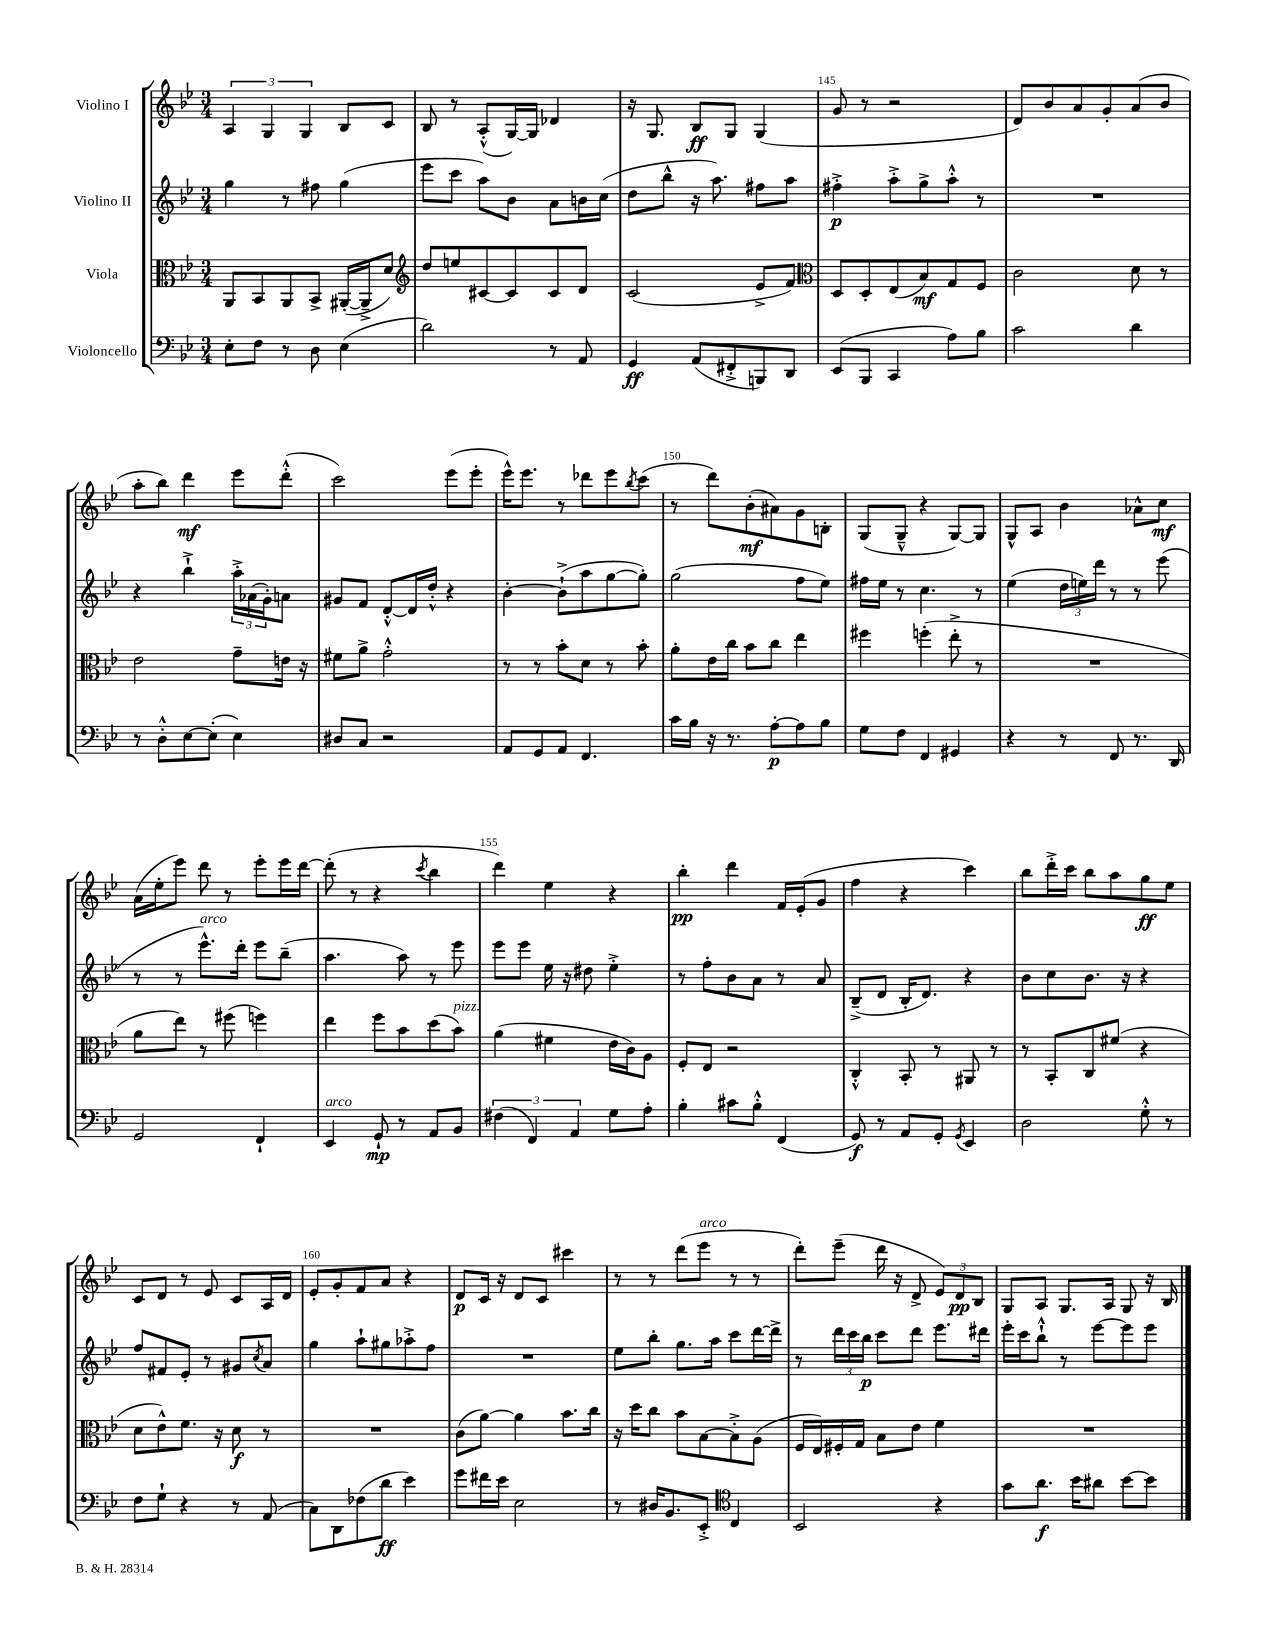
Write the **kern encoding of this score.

**kern	**dynam	**kern	**dynam	**kern	**dynam	**kern	**dynam
*part4	*part4	*part3	*part3	*part2	*part2	*part1	*part1
*staff4	*staff4	*staff3	*staff3	*staff2	*staff2	*staff1	*staff1
*I"Violoncello	*	*I"Viola	*	*I"Violino II	*	*I"Violino I	*
*clefF4	*	*clefC3	*	*clefG2	*	*clefG2	*
*k[b-e-]	*	*k[b-e-]	*	*k[b-e-]	*	*k[b-e-]	*
*M3/4	*	*M3/4	*	*M3/4	*	*M3/4	*
=142	=142	=142	=142	=142	=142	=142	=142
8E-'\L	.	8AA/L	.	4gg\	.	6A/	.
8F\J	.	8BB-/	.	.	.	.	.
.	.	.	.	.	.	6G/	.
8r	.	8AA/	.	8r	.	.	.
.	.	.	.	.	.	6G/	.
8D\	.	8BB-^/J	.	8ff#X\	.	.	.
(4E-\	.	([16AA#X'/LL	.	(4gg\	.	8B-/L	.
.	.	16AA#~^/J]	.	.	.	.	.
.	.	8d/J)	.	.	.	8c/J	.
=143	=143	=143	=143	=143	=143	=143	=143
*	*	*clefG2	*	*	*	*	*
2d\)	.	8dd/L	.	8eee-\L	.	8B-/	.
.	.	8een/	.	8ccc\J	.	8r	.
.	.	[8c#X/	.	8aa\L)	.	(8A'^^/L	.
.	.	8c#/]	.	8b-\J	.	[16G/L)	.
.	.	.	.	.	.	16G/JJ]	.
8r	.	8c#/	.	8a\L	.	4d-X/	.
8AA/	.	8d/J	.	16bn\L	.	.	.
.	.	.	.	(16cc\JJ	.	.	.
=144	=144	=144	=144	=144	=144	=144	=144
4GG/	ff	(2c/	.	8dd\L	.	16r	.
.	.	.	.	.	.	8.G/	.
.	.	.	.	8bb-^^\J	.	.	.
(8AA/L	.	.	.	16r	.	8B-/L	ff
.	.	.	.	8.aa\)	.	.	.
8FF#X'^/	.	.	.	.	.	8G/J	.
8BBBn/)	.	8e-^/L	.	8ff#X\L	.	(4G/	.
8DD/J	.	8f/J)	.	8aa\J	.	.	.
=145	=145	=145	=145	=145	=145	=145	=145
*	*	*clefC3	*	*	*	*	*
(8EE-/L	.	8D/L	.	4ff#X'^\	p	8g/	.
8BBB-/J	.	8D'/	.	.	.	8r	.
4CC/	.	(8E-/	.	8aa'^\L	.	2r	.
.	.	8B-/)	mf	8gg^\	.	.	.
8A\L)	.	8G/	.	8aa'^^\J	.	.	.
8B-\J	.	8F/J	.	8r	.	.	.
=146	=146	=146	=146	=146	=146	=146	=146
2c\	.	2c\	.	2.r	.	8d/L)	.
.	.	.	.	.	.	8b-/	.
.	.	.	.	.	.	8a/	.
.	.	.	.	.	.	8g'/	.
4d\	.	8d\	.	.	.	(8a/	.
.	.	8r	.	.	.	8b-/J	.
!!LO:LB:g=z
=147	=147	=147	=147	=147	=147	=147	=147
8r	.	2e-\	.	4r	.	8aa'\L	.
8D'^^\L	.	.	.	.	.	8bb-\J)	.
[8E-\	.	.	.	4bb-`^\	.	4ddd\	mf
(8E-'\J]	.	.	.	.	.	.	.
4E-\)	.	8g~\L	.	24aa'^\LL	.	8eee-\L	.
.	.	.	.	(24a-X\	.	.	.
.	.	.	.	24g'\J)	.	.	.
.	.	16en\Jk	.	8an\J	.	(8ddd'^^\J	.
.	.	16r	.	.	.	.	.
=148	=148	=148	=148	=148	=148	=148	=148
8D#X/L	.	8f#X\L	.	8g#X/L	.	2ccc\)	.
8C/J	.	8a^\J	.	8f/J	.	.	.
2r	.	2g'^^\	.	[8d'^^/L	.	.	.
.	.	.	.	16d/L]	.	.	.
.	.	.	.	16dd'^^/JJ	.	.	.
.	.	.	.	4r	.	(8eee-\L	.
.	.	.	.	.	.	8eee-'\J	.
=149	=149	=149	=149	=149	=149	=149	=149
8AA/L	.	8r	.	[4b-'\	.	16eee-^^\KL)	.
.	.	.	.	.	.	8.eee-\J	.
8GG/	.	8r	.	.	.	.	.
8AA/J	.	8b-'\L	.	(8b-`^\L]	.	8r	.
4.FF/	.	8d\J	.	8aa\	.	8ddd-X\L	.
.	.	8r	.	[8gg\	.	8eee-\	.
.	.	.	.	.	.	8qbb-/	.
.	.	8b-'\	.	8gg'\J])	.	(8ccc\J	.
=150	=150	=150	=150	=150	=150	=150	=150
16c\LL	.	8a'\L	.	(2gg\	.	8r	.
16B-\JJ	.	.	.	.	.	.	.
16r	.	16e-\L	.	.	.	8ddd\L)	.
8.r	.	16cc\JJ	.	.	.	.	.
.	.	8b-\L	.	.	.	(8b-'\	mf
[8A'\L	p	8cc\J	.	.	.	8a#X\)	.
8A\]	.	4ee-\	.	8ff\L	.	8g\	.
8B-\J	.	.	.	8ee-\J)	.	8Bn'\J	.
=151	=151	=151	=151	=151	=151	=151	=151
8G\L	.	4ff#X\	.	16ff#X\LL	.	(8G/L	.
.	.	.	.	16ee-\JJ	.	.	.
8F\J	.	.	.	8r	.	8G~^^/J	.
4FF/	.	(4ffn'\	.	4.cc\	.	4r	.
4GG#X/	.	8ee-'^\	.	.	.	[8G/L)	.
.	.	8r	.	8r	.	8G/J]	.
=152	=152	=152	=152	=152	=152	=152	=152
4r	.	2.r	.	(4ee-\	.	8G^^/L	.
.	.	.	.	.	.	8A/J	.
8r	.	.	.	24dd\LL	.	4b-\	.
.	.	.	.	24een\)	.	.	.
.	.	.	.	24ddd\JJ	.	.	.
8FF/	.	.	.	8r	.	.	.
8.r	.	.	.	8r	.	8a-X^^\L	.
.	.	.	.	(8eee-\	.	8cc\J	mf
16DD/	.	.	.	.	.	.	.
!!LO:LB:g=z
=153	=153	=153	=153	=153	=153	=153	=153
2GG/	.	8a\L	.	8r	.	(16a\LL	.
.	.	.	.	.	.	16ee-'\J	.
.	.	8ee-\J)	.	8r	.	8eee-\J)	.
!	!	!	!	!LO:TX:a:i:t=arco	!	!	!
.	.	8r	.	8.eee-^^\L)	.	8ddd\	.
.	.	(8ff#X\	.	.	.	8r	.
.	.	.	.	16ddd'\Jk	.	.	.
4FF`/	.	4ffn\)	.	8eee-\L	.	8eee-'\L	.
.	.	.	.	(8bb-~\J	.	16eee-\L	.
.	.	.	.	.	.	[16ddd\JJ	.
=154	=154	=154	=154	=154	=154	=154	=154
!LO:TX:a:i:t=arco	!	!	!	!	!	!	!
4EE-/	.	4ee-\	.	4.aa\	.	(8ddd'\]	.
.	.	.	.	.	.	8r	.
8GG`/	mp	8ff\L	.	.	.	4r	.
8r	.	8b-\	.	8aa\)	.	.	.
.	.	.	.	.	.	8qccc/	.
8AA/L	.	(8dd\	.	8r	.	4bb-\	.
!	!	!LO:TX:a:i:t=pizz.	!	!	!	!	!
8BB-/J	.	8b-\J)	.	8eee-\	.	.	.
=155	=155	=155	=155	=155	=155	=155	=155
(6F#X\	.	(4a\	.	8eee-\L	.	4ddd\)	.
.	.	.	.	8eee-\J	.	.	.
6FF/)	.	.	.	.	.	.	.
.	.	4f#X\	.	16ee-\	.	4ee-\	.
.	.	.	.	16r	.	.	.
6AA/	.	.	.	.	.	.	.
.	.	.	.	8dd#X\	.	.	.
8G\L	.	16e-\LL	.	4ee-'^\	.	4r	.
.	.	16c\J)	.	.	.	.	.
8A'\J	.	8A\J	.	.	.	.	.
=156	=156	=156	=156	=156	=156	=156	=156
4B-'\	.	8F'/L	.	8r	.	4bb-'\	pp
.	.	8E-/J	.	8ff'\L	.	.	.
8c#X\L	.	2r	.	8b-\	.	4ddd\	.
8B-'^^\J	.	.	.	8a\J	.	.	.
(4FF/	.	.	.	8r	.	16f/LL	.
.	.	.	.	.	.	(16e-'/J	.
.	.	.	.	8a/	.	8g/J	.
=157	=157	=157	=157	=157	=157	=157	=157
8GG/)	f	4C'^^/	.	(8B-~^/L	.	4ff\	.
8r	.	.	.	8d/J	.	.	.
8AA/L	.	8BB-'/	.	16B-'/KL	.	4r	.
.	.	.	.	8.d/J)	.	.	.
8GG'/J	.	8r	.	.	.	.	.
8qGG/	.	.	.	.	.	.	.
4EE-/	.	8AA#X/	.	4r	.	4ccc\)	.
.	.	8r	.	.	.	.	.
=158	=158	=158	=158	=158	=158	=158	=158
2D\	.	8r	.	8b-\L	.	8bb-\L	.
.	.	8BB-'/L	.	8cc\	.	16ddd'^\L	.
.	.	.	.	.	.	16ccc\JJ	.
.	.	8C/	.	8.b-\J	.	8bb-\L	.
.	.	(8f#X/J	.	.	.	8aa\	.
.	.	.	.	16r	.	.	.
8G'^^\	.	4r	.	4r	.	8gg\	ff
8r	.	.	.	.	.	8ee-\J	.
!!LO:LB:g=z
=159	=159	=159	=159	=159	=159	=159	=159
8F\L	.	8d\L	.	8ff/L	.	8c/L	.
8G`\J	.	8e-^^\)	.	8f#X/	.	8d/J	.
4r	.	8.f\J	.	8e-'/J	.	8r	.
.	.	.	.	8r	.	8e-/	.
.	.	16r	.	.	.	.	.
8r	.	8d\	f	8g#X/L	.	8c/L	.
.	.	.	.	8qcc/	.	.	.
(8AA/	.	8r	.	8a/J	.	16A/L	.
.	.	.	.	.	.	16d/JJ	.
=160	=160	=160	=160	=160	=160	=160	=160
8C\L)	.	2.r	.	4gg\	.	8e-'/L	.
8DD\	.	.	.	.	.	8g'/	.
(8F-X\	.	.	.	8aa`\L	.	8f/	.
8d\J	ff	.	.	8gg#X\	.	8a/J	.
4e-\)	.	.	.	8aa-X'^\	.	4r	.
.	.	.	.	8ff\J	.	.	.
=161	=161	=161	=161	=161	=161	=161	=161
8g\L	.	(8c\L	.	2.r	.	8d/L	p
16f#X\L	.	[8a\J)	.	.	.	16c/Jk	.
16e-\JJ	.	.	.	.	.	16r	.
2E-\	.	4a\]	.	.	.	8d/L	.
.	.	.	.	.	.	8c/J	.
.	.	8.b-\L	.	.	.	4ccc#X\	.
.	.	16cc\Jk	.	.	.	.	.
=162	=162	=162	=162	=162	=162	=162	=162
8r	.	16r	.	8ee-\L	.	8r	.
.	.	16dd\KL	.	.	.	.	.
16D#X/KL	.	8cc\J	.	8bb-'\J	.	8r	.
8.BB-/	.	.	.	.	.	.	.
.	.	8b-\L	.	8.gg\L	.	(8ddd\L	.
!	!	!	!	!	!	!LO:TX:a:i:t=arco	!
8EE-'^/J	.	[8B-\	.	.	.	8eee-\J	.
.	.	.	.	16aa\Jk	.	.	.
*clefC4	*	*	*	*	*	*	*
4C/	.	8B-'^\]	.	8ccc\L	.	8r	.
.	.	(8A\J	.	[16ddd\L	.	8r	.
.	.	.	.	16ddd^\JJ]	.	.	.
=163	=163	=163	=163	=163	=163	=163	=163
2BB-/	.	16F/LL	.	8r	.	8ddd'\L)	.
.	.	16E-/)	.	.	.	.	.
.	.	16F#X'/	.	24ddd\LL	.	(8eee-~\J	.
.	.	.	.	24ccc\	.	.	.
.	.	16G/JJ	.	.	.	.	.
.	.	.	.	24bb-\JJ	p	.	.
.	.	8B-\L	.	8ccc\L	.	16ddd\	.
.	.	.	.	.	.	16r	.
.	.	8e-\J	.	8ddd\J	.	8d^/	.
4r	.	4f\	.	8.eee-\L	.	12e-/L)	.
.	.	.	.	.	.	12d/	pp
.	.	.	.	.	.	12B-/J	.
.	.	.	.	16ddd#X\Jk	.	.	.
=164	=164	=164	=164	=164	=164	=164	=164
8g\L	.	2.r	.	16eee-'\LL	.	8G/L	.
.	.	.	.	16ccc\J	.	.	.
8.a\J	f	.	.	8bb-`^^\J	.	8A/J	.
.	.	.	.	8r	.	8.G/L	.
16b-\KL	.	.	.	.	.	.	.
8a#X\J	.	.	.	[8eee-\L	.	.	.
.	.	.	.	.	.	16A/Jk	.
[8b-\L	.	.	.	8eee-\]	.	8G/	.
8b-\J]	.	.	.	8eee-\J	.	16r	.
.	.	.	.	.	.	16B-/	.
==	==	==	==	==	==	==	==
*-	*-	*-	*-	*-	*-	*-	*-
